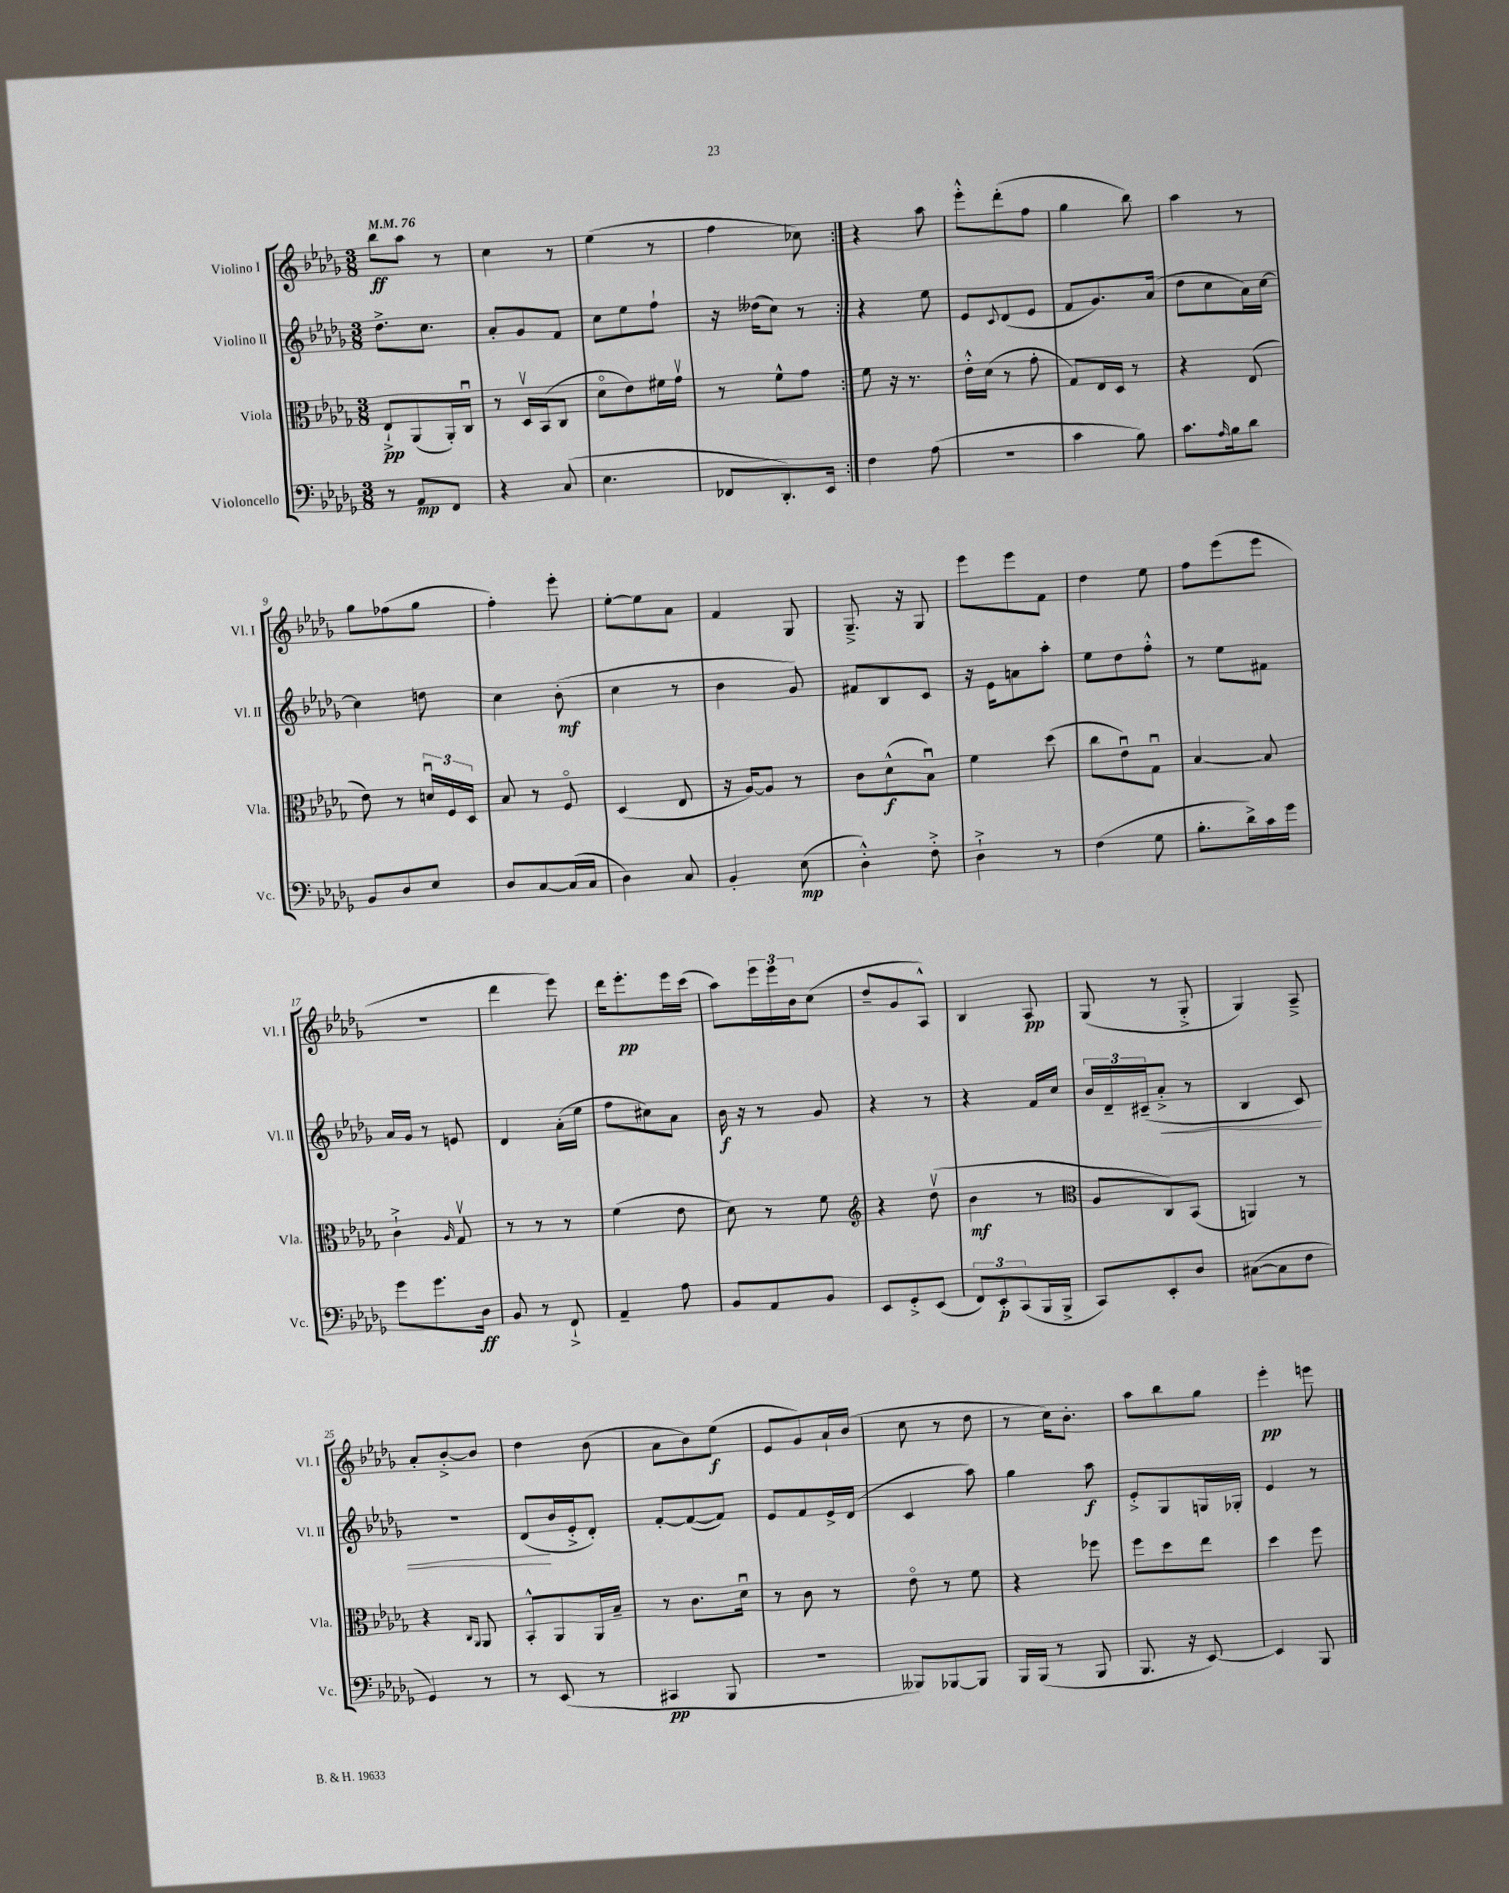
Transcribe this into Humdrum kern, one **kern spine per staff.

**kern	**kern	**kern	**kern
*staff4	*staff3	*staff2	*staff1
*clefF4	*clefC3	*clefG2	*clefG2
*k[b-e-a-d-g-]	*k[b-e-a-d-g-]	*k[b-e-a-d-g-]	*k[b-e-a-d-g-]
*M3/8	*M3/8	*M3/8	*M3/8
*MM76	*MM76	*MM76	*MM76
8r	8E-`^	8.dd-^	8bb-
8AA-	(8AA-	.	8aa-
.	.	8.cc	.
8FF	16AA-')	.	8r
.	16Cu	.	.
=	=	=	=
4r	8r	8a-'	4cc
.	16D-v	8g-	.
.	(16BB-	.	.
(8C	8C	8f	8r
=	=	=	=
4.E-	8d-o	8cc	(4ee-
.	8e-)	8ee-	.
.	16f#	8ff`	8r
.	16g-v	.	.
=	=	=	=
8FF-	8r	16r	4ff
.	.	(16dd--	.
8.DD-')	8f^^	8cc)	.
.	8g-	8r	8cc-)
16EE-	.	.	.
=:|!	=:|!	=:|!	=:|!
4F	8f	4r	4r
.	16r	.	.
.	8.r	.	.
(8A-	.	8ee-	8aa-
=	=	=	=
4.r	16e-'^^	8e-	8eee-'^^
.	(16d-	.	.
.	.	8qqc	.
.	8r	(8d-	(8ddd-'
.	8g-'	8e-	8ff
=	=	=	=
4c	8G-)	8f	4gg-
.	16E-	8.g-)	.
.	16D-	.	.
8B-)	8r	.	8bb-)
.	.	(16a-	.
=	=	=	=
8.c	4r	8dd-	4aa-
.	.	8cc	.
16qqA-	.	.	.
16B-	.	.	.
8d-	(8E-	16a-)	8r
.	.	[16cc	.
=	=	=	=
8BB-	8e-)	4cc]	8gg-
8D-	8r	.	(8ff-
8E-	24du	8dd	8gg-
.	24F	.	.
.	24D-	.	.
=	=	=	=
8D-	8B-	4cc	4ff')
[8C	8r	.	.
(16C]	8Fo	(8b-'	8eee-'
16C	.	.	.
=	=	=	=
4D-)	(4D-	4cc	[8ee-'
.	.	.	8ee-]
8C	8E-	8r	8a-
=	=	=	=
4BB-'	16r	4b-	4f
.	[16A-)	.	.
.	8A-]	.	.
(8E-	8r	8g-)	8G-
=	=	=	=
4D-'^^)	8c	8f#	8.G-~^
.	(8d-^^	8B-	.
.	.	.	16r
8F'^	8B-u)	8c	8G-
=	=	=	=
4D-`^	4f	16r	8eee-
.	.	16e-	.
.	.	8a	8eee-
8r	(8dd-	8aa-'	8f
=	=	=	=
(4F	8cc	8ee-	4dd-
.	8e-u)	8dd-	.
8G-	8G-u	8ff'^^	8ee-
=	=	=	=
8.B-'	[4B-	8r	8ff
.	.	8ee-	(8eee-
16d-^)	.	.	.
16c	8B-]	8f#	8eee-
16g-	.	.	.
=	=	=	=
8g-	4c`^	16a-	4.r
.	.	16g-	.
8.g-	.	8r	.
.	16qqA-	.	.
.	8G-v	8e	.
16D-	.	.	.
=	=	=	=
8BB-	8r	4d-	4ddd-
8r	8r	.	.
8FF`^	8r	(16a-'	8eee-)
.	.	16ee-	.
=	=	=	=
4AA-~	(4f	8ff	16ddd-
.	.	.	8.eee-'
.	.	8cc#)	.
8A-	8e-	8a-	16eee-
.	.	.	(16ccc
=	=	=	=
8BB-	8d-)	16b-	8aa-)
.	.	16r	.
8AA-	8r	8r	24eee-
.	.	.	24eee-
.	.	.	24b-
8BB-	8f	8g-	(8cc
=	=	=	=
*	*clefG2	*	*
8EE-	4r	4r	8dd-~
8GG-'^	.	.	8g-
(8EE-	(8dd-v	8r	8A-^^)
=	=	=	=
12FF)	4b-	4r	4B-
12EE-'	.	.	.
(12CC	.	.	.
16BBB-	8r	16f	8A-
16BBB-^	.	16cc	.
=	=	=	=
*	*clefC3	*	*
8CC)	8A-	24b-	(8G-
.	.	24d-~	.
.	.	(24c#~	.
8EE-'	8C)	8a-'^	8r
8D-	(8BB-	8r	8G-'^
=	=	=	=
([8C#	4AA)	4B-	4G-)
8C#]	.	.	.
8F	8r	8c)	8A-~^
=	=	=	=
4GG-)	4r	4.r	8a-'
.	.	.	[8b-'^
.	16qqC	.	.
.	16qqAA-	.	.
8r	8AA-	.	8b-]
=	=	=	=
8r	8BB-'^^	(8d-	4dd-
(8EE-	8AA-	16b-	.
.	.	16e-'^	.
8r	16AA-	8d-')	(8b-
.	16B-~	.	.
=	=	=	=
4CC#	8r	[8f'	8a-
.	8.c	(8f_	8b-)
8BBB-	.	8f])	(8ee-
.	16d-u	.	.
=	=	=	=
4.r	8r	8e-	8e-
.	8c	8f	8g-)
.	8r	16e-^	16a-`
.	.	(16d-	(16b-
=	=	=	=
8BBB--)	8e-o	4c	8cc
[8BBB-	8r	.	8r
8BBB-]	8f	8aa-)	8dd-
=	=	=	=
16BBB-	4r	4gg-	8r
(16BBB-	.	.	.
8r	.	.	16cc)
.	.	.	8.b-'
8BBB-	8ff-	8aa-	.
=	=	=	=
8.BBB-	8ff	8e-'^	8aa-
.	8dd-	8G-	8bb-
16r	.	.	.
[8EE-)	8ee-	16G	8gg-
.	.	16G-'	.
=	=	=	=
4EE-]	4dd-	4e-	4eee-'
8BBB-	8ff	8r	8eee
==	==	==	==
*-	*-	*-	*-
